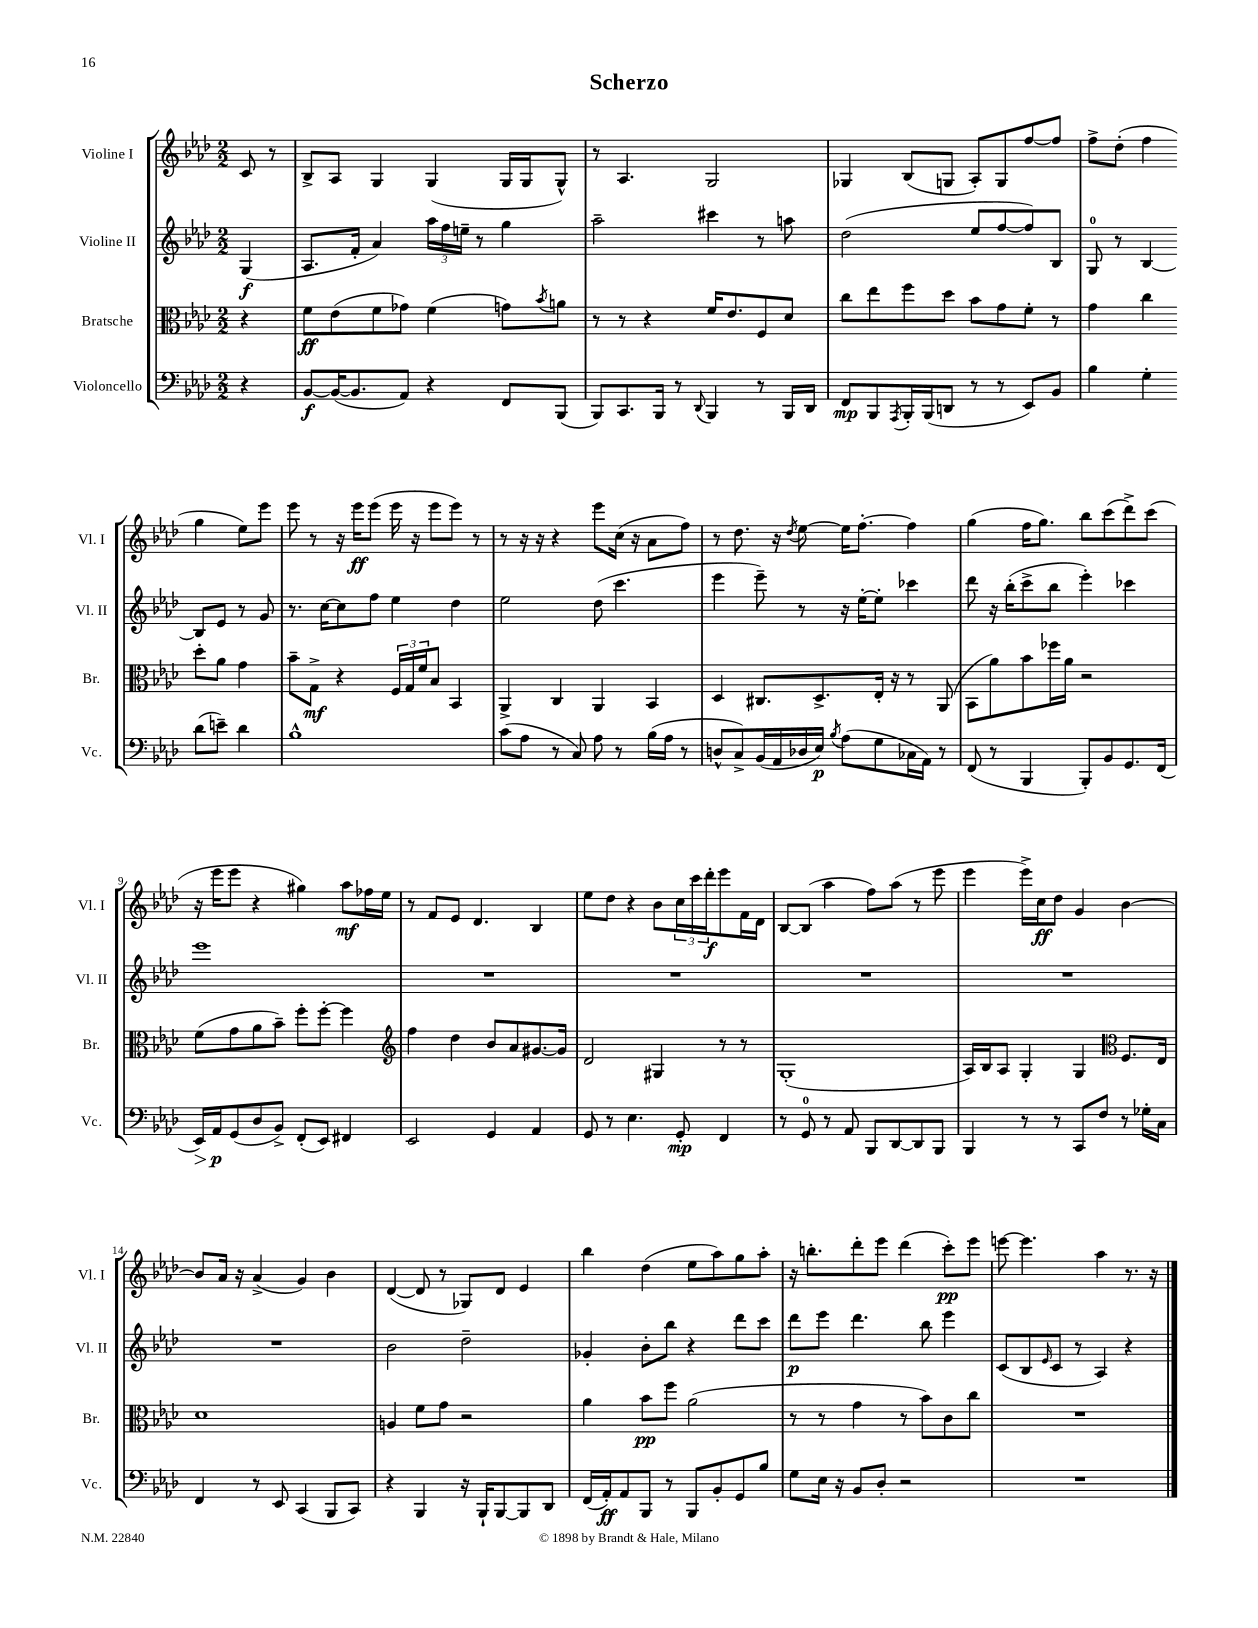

**kern	**dynam	**kern	**dynam	**kern	**dynam	**kern	**dynam
*part4	*part4	*part3	*part3	*part2	*part2	*part1	*part1
*staff4	*staff4	*staff3	*staff3	*staff2	*staff2	*staff1	*staff1
*I"Violoncello	*	*I"Bratsche	*	*I"Violine II	*	*I"Violine I	*
*I'Vc.	*	*I'Br.	*	*I'Vl. II	*	*I'Vl. I	*
*clefF4	*	*clefC3	*	*clefG2	*	*clefG2	*
*k[b-e-a-d-]	*	*k[b-e-a-d-]	*	*k[b-e-a-d-]	*	*k[b-e-a-d-]	*
*M2/2	*	*M2/2	*	*M2/2	*	*M2/2	*
=	=	=	=	=	=	=	=
4r	.	4r	.	(4G/	f	8c/	.
.	.	.	.	.	.	8r	.
=1	=1	=1	=1	=1	=1	=1	=1
[8BB-/L	f	8f\L	ff	8.A-/L	.	8B-^/L	.
(16BB-/K_	.	(8e-\	.	.	.	8A-/J	.
8.BB-/]	.	.	.	16f'/Jk	.	.	.
.	.	8f\	.	4a-/)	.	4G/	.
8AA-/J)	.	8g-X\J)	.	.	.	.	.
4r	.	(4f\	.	24aa-\LL	.	(4G/	.
.	.	.	.	24ff\	.	.	.
.	.	.	.	24een~\JJ	.	.	.
.	.	.	.	8r	.	.	.
8FF/L	.	8gn\L)	.	4gg\	.	16G/LL	.
.	.	.	.	.	.	16G/J	.
.	.	8qb-/	.	.	.	.	.
(8BBB-/J	.	8an\J	.	.	.	8G^^/J)	.
=2	=2	=2	=2	=2	=2	=2	=2
8BBB-/L)	.	8r	.	2aa-~\	.	8r	.
8.CC/	.	8r	.	.	.	4.A-/	.
.	.	4r	.	.	.	.	.
16BBB-/Jk	.	.	.	.	.	.	.
8r	.	.	.	.	.	.	.
8qqDD-/	.	.	.	.	.	.	.
4BBB-/	.	16f/KL	.	4ccc#X\	.	2G/	.
.	.	8.e-/	.	.	.	.	.
8r	.	8F/	.	8r	.	.	.
16BBB-/LL	.	8d-/J	.	8aan\	.	.	.
16DD-/JJ	.	.	.	.	.	.	.
=3	=3	=3	=3	=3	=3	=3	=3
8FF/L	mp	8cc\L	.	(2dd-\	.	4G-X/	.
8BBB-/	.	8ee-\	.	.	.	.	.
8qAAA-/	.	.	.	.	.	.	.
16BBB-'/L	.	8ff\	.	.	.	(8B-/L	.
(16BBB-/J	.	.	.	.	.	.	.
8DDn/J	.	8dd-\J	.	.	.	8Gn/J	.
8r	.	8b-\L	.	8ee-/L	.	8A-'/L)	.
8r	.	8g\	.	[8ff/	.	8G/	.
8EE-/L)	.	8f'\J	.	8ff/])	.	[8ff/	.
8BB-/J	.	8r	.	8B-/J	.	8ff/J]	.
=4	=4	=4	=4	=4	=4	=4	=4
4B-\	.	4g\	.	8G/	.	8ff^\L	.
.	.	.	.	8r	.	(8dd-'\J	.
4G'\	.	4cc\	.	[4B-/	.	4ff\	.
(8d-\L	.	8dd-'\L	.	8B-/L]	.	4gg\	.
8en~\J)	.	8a-\J	.	8e-/J	.	.	.
4d-\	.	4g\	.	8r	.	8ee-\L)	.
.	.	.	.	8g/	.	8eee-\J	.
!!LO:LB:g=z
=5	=5	=5	=5	=5	=5	=5	=5
1B-^^	.	8b-~\L	.	8.r	.	8eee-\	.
.	.	8G^\J	mf	.	.	8r	.
.	.	.	.	[16cc\KL	.	.	.
.	.	4r	.	8cc\]	.	16r	.
.	.	.	.	.	.	16eee-\KL	ff
.	.	.	.	8ff\J	.	(8eee-\J	.
.	.	24F/LL	.	4ee-\	.	16eee-\	.
.	.	24G/	.	.	.	.	.
.	.	.	.	.	.	16r	.
.	.	24f/J	.	.	.	.	.
.	.	8B-/J	.	.	.	8eee-\L	.
.	.	4BB-/	.	4dd-\	.	8eee-\J)	.
.	.	.	.	.	.	8r	.
=6	=6	=6	=6	=6	=6	=6	=6
(8c\L	.	4AA-^/	.	2ee-\	.	8r	.
8A-\J	.	.	.	.	.	16r	.
.	.	.	.	.	.	16r	.
8r	.	4C/	.	.	.	4r	.
8C/)	.	.	.	.	.	.	.
8A-\	.	4AA-/	.	(8dd-\	.	8eee-\L	.
8r	.	.	.	4.ccc\	.	(16cc\Jk	.
.	.	.	.	.	.	16r	.
(16B-\LL	.	4BB-/	.	.	.	8a-\L	.
16A-\JJ	.	.	.	.	.	.	.
8r	.	.	.	.	.	8ff\J)	.
=7	=7	=7	=7	=7	=7	=7	=7
8Dn^^/L	.	4D-/	.	4eee-\	.	8r	.
8C^/)	.	.	.	.	.	8.dd-\	.
(16BB-/L	.	8.C#X/L	.	8eee-~\)	.	.	.
16AA-/	.	.	.	.	.	16r	.
.	.	.	.	.	.	8qdd-/	.
16D-X/	.	.	.	8r	.	[8ee-\	.
16E-/JJ)	p	8.D-^/	.	.	.	.	.
8qB-/	.	.	.	.	.	.	.
(8A-\L	.	.	.	16r	.	16ee-\KL]	.
.	.	.	.	[16ee-'\KL	.	[8.ff'\J	.
8G\	.	16E-'/Jk	.	8ee-'\J]	.	.	.
.	.	16r	.	.	.	.	.
16C-X\L	.	8r	.	4ccc-X\	.	4ff\]	.
16AA-\JJ)	.	.	.	.	.	.	.
8r	.	(8AA-/	.	.	.	.	.
=8	=8	=8	=8	=8	=8	=8	=8
(8FF/	.	8BB-\L	.	8ddd-\	.	(4gg\	.
8r	.	8a-\)	.	16r	.	.	.
.	.	.	.	(16bb-'\KL	.	.	.
4BBB-/	.	8b-\	.	8ccc^\	.	16ff\KL	.
.	.	.	.	.	.	8.gg\J)	.
.	.	16ff-X\L	.	8bb-\J	.	.	.
.	.	16a-\JJ	.	.	.	.	.
8BBB-'/L)	.	2r	.	4eee-'\)	.	8bb-\L	.
8BB-/	.	.	.	.	.	(8ccc\	.
8.GG/	.	.	.	4ccc-X\	.	8ddd-^\)	.
.	.	.	.	.	.	(8ccc\J	.
(16FF/Jk	.	.	.	.	.	.	.
!!LO:LB:g=z
=9	=9	=9	=9	=9	=9	=9	=9
!	!LO:HP:b	!	!	!	!	!	!
16EE-/LL)	>	(8f\L	.	1eee-	.	16r	.
16AA-/J	p	.	.	.	.	16eee-\KL	.
(8GG/	]	8g\	.	.	.	8eee-\J	.
8D-/	.	8a-\	.	.	.	4r	.
8BB-^/J)	.	8b-~\J)	.	.	.	.	.
(8FF'/L	.	8ff'\L	.	.	.	4gg#X\)	.
8EE-/J)	.	[8ff'\J	.	.	.	.	.
4FF#X/	.	4ff\]	.	.	.	8aa-\L	mf
.	.	.	.	.	.	16ff-X\L	.
.	.	.	.	.	.	16ee-\JJ	.
=10	=10	=10	=10	=10	=10	=10	=10
*	*	*clefG2	*	*	*	*	*
2EE-/	.	4ff\	.	1r	.	8r	.
.	.	.	.	.	.	8f/L	.
.	.	4dd-\	.	.	.	8e-/J	.
.	.	.	.	.	.	4.d-/	.
4GG/	.	8b-/L	.	.	.	.	.
.	.	8a-/	.	.	.	.	.
4AA-/	.	[8.g#X/	.	.	.	4B-/	.
.	.	16g#/Jk]	.	.	.	.	.
=11	=11	=11	=11	=11	=11	=11	=11
8GG/	.	2d-/	.	1r	.	8ee-\L	.
8r	.	.	.	.	.	8dd-\J	.
4.E-\	.	.	.	.	.	4r	.
.	.	4G#X/	.	.	.	8b-\L	.
8GG'/	mp	.	.	.	.	24cc\L	.
.	.	.	.	.	.	24ccc\	.
.	.	.	.	.	.	24ddd-'\J	f
4FF/	.	8r	.	.	.	8eee-\	.
.	.	8r	.	.	.	16f\L	.
.	.	.	.	.	.	16d-\JJ	.
=12	=12	=12	=12	=12	=12	=12	=12
8r	.	(1G'	.	1r	.	[8B-/L	.
8GG/	.	.	.	.	.	(8B-/J]	.
8r	.	.	.	.	.	4aa-\	.
8AA-/	.	.	.	.	.	.	.
8BBB-/L	.	.	.	.	.	8ff\L)	.
[8DD-/	.	.	.	.	.	(8aa-\J	.
8DD-/]	.	.	.	.	.	8r	.
8BBB-/J	.	.	.	.	.	8eee-\	.
=13	=13	=13	=13	=13	=13	=13	=13
4BBB-/	.	16A-/LL)	.	1r	.	4eee-\	.
.	.	16B-/J	.	.	.	.	.
.	.	8A-/J	.	.	.	.	.
8r	.	4G'/	.	.	.	16eee-^\LL)	.
.	.	.	.	.	.	16cc\J	ff
8r	.	.	.	.	.	8dd-\J	.
8CC/L	.	4G/	.	.	.	4g/	.
8F/J	.	.	.	.	.	.	.
*	*	*clefC3	*	*	*	*	*
8r	.	8.F/L	.	.	.	[4b-\	.
16G-X'\LL	.	.	.	.	.	.	.
16C\JJ	.	16E-/Jk	.	.	.	.	.
!!LO:LB:g=z
=14	=14	=14	=14	=14	=14	=14	=14
4FF/	.	1d-	.	1r	.	8b-/L]	.
.	.	.	.	.	.	16a-/Jk	.
.	.	.	.	.	.	16r	.
8r	.	.	.	.	.	(4a-^/	.
8EE-/	.	.	.	.	.	.	.
(4CC/	.	.	.	.	.	4g/)	.
8BBB-/L	.	.	.	.	.	4b-\	.
8CC/J)	.	.	.	.	.	.	.
=15	=15	=15	=15	=15	=15	=15	=15
4r	.	4An/	.	2b-\	.	([4d-/	.
4BBB-/	.	8f\L	.	.	.	8d-/]	.
.	.	8g\J	.	.	.	8r	.
16r	.	2r	.	2dd-~\	.	8G-X/L)	.
16BBB-`/KL	.	.	.	.	.	.	.
[8BBB-/	.	.	.	.	.	8d-/J	.
8BBB-/]	.	.	.	.	.	4e-/	.
8DD-/J	.	.	.	.	.	.	.
=16	=16	=16	=16	=16	=16	=16	=16
(16FF/LL	.	4a-\	.	4g-X'/	.	4bb-\	.
16AA-'/J)	ff	.	.	.	.	.	.
8AA-/	.	.	.	.	.	.	.
8BBB-/J	.	8b-\L	pp	8b-'\L	.	(4dd-\	.
8r	.	8ff\J	.	8bb-\J	.	.	.
8BBB-/L	.	(2a-\	.	4r	.	8ee-\L	.
8BB-'/	.	.	.	.	.	8aa-\)	.
8GG/	.	.	.	8ddd-\L	.	8gg\	.
8B-/J	.	.	.	8ccc\J	.	8aa-'\J	.
=17	=17	=17	=17	=17	=17	=17	=17
8G\L	.	8r	.	8ddd-\L	p	16r	.
.	.	.	.	.	.	8.bbn'\L	.
16E-\Jk	.	8r	.	8eee-\J	.	.	.
16r	.	.	.	.	.	.	.
8BB-/L	.	4g\	.	4.ddd-\	.	8ddd-'\	.
8D-'/J	.	.	.	.	.	8eee-\J	.
2r	.	8r	.	.	.	(4ddd-\	.
.	.	8b-\L)	.	8bb-\	.	.	.
.	.	8c\	.	4eee-\	.	8ccc'\L)	pp
.	.	8cc\J	.	.	.	8eee-\J	.
=18	=18	=18	=18	=18	=18	=18	=18
1r	.	1r	.	(8c/L	.	[8eeen\	.
.	.	.	.	8B-/	.	4.eee\]	.
.	.	.	.	16qqe-/	.	.	.
.	.	.	.	8c/J	.	.	.
.	.	.	.	8r	.	.	.
.	.	.	.	4A-/)	.	4aa-\	.
.	.	.	.	4r	.	8.r	.
.	.	.	.	.	.	16r	.
==	==	==	==	==	==	==	==
*-	*-	*-	*-	*-	*-	*-	*-
